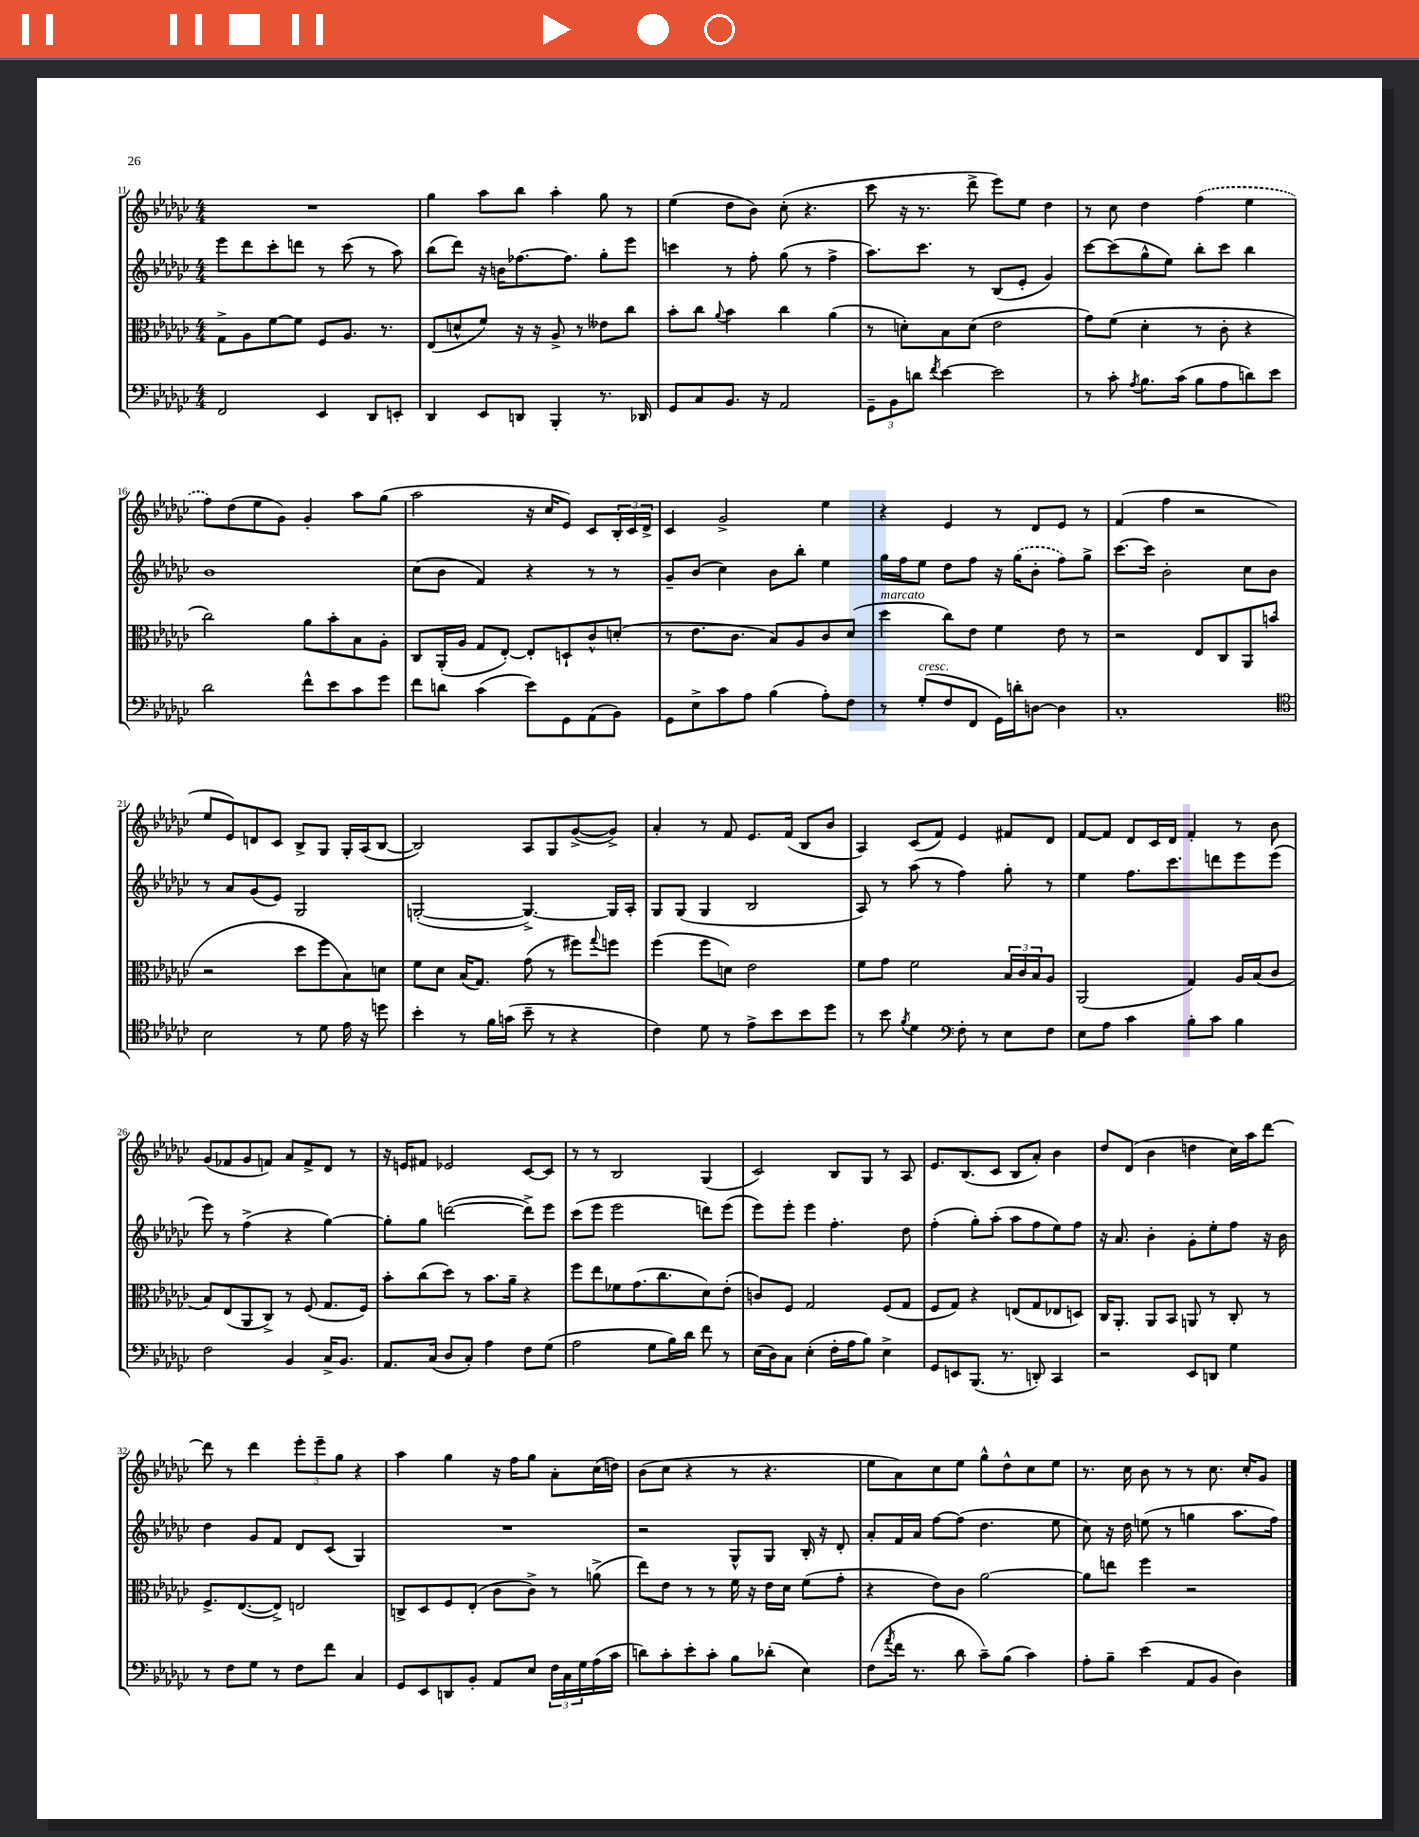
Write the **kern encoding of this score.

**kern	**kern	**kern	**kern
*part4	*part3	*part2	*part1
*staff4	*staff3	*staff2	*staff1
*clefF4	*clefC3	*clefG2	*clefG2
*k[b-e-a-d-g-c-]	*k[b-e-a-d-g-c-]	*k[b-e-a-d-g-c-]	*k[b-e-a-d-g-c-]
*M4/4	*M4/4	*M4/4	*M4/4
=11	=11	=11	=11
2FF/	8G-^\L	8eee-\L	1r
.	8A-\	8ddd-\	.
.	[8f\	8ccc-'\	.
.	8f\J]	8dddn\J	.
4EE-/	8F/L	8r	.
.	8.A-/J	(8ccc-\	.
8DD-/L	.	8r	.
.	8.r	.	.
8EEn'/J	.	8aa-\)	.
=12	=12	=12	=12
4DD-/	(8E-/L	(8bb-\L	4gg-\
.	8dn^^/	8ddd-\J)	.
8EE-/L	8f/J)	16r	8aa-\L
.	.	16bn\KL	.
8DDn/J	16r	[8.ff-X\	8bb-\J
.	16r	.	.
4BBB-'/	8A-^/	.	4aa-'\
.	.	8.ff-\J]	.
.	8r	.	.
8.r	8e--X\L	8gg-'\L	8gg-\
.	8cc-\J	8eee-\J	8r
16DD-X/	.	.	.
=13	=13	=13	=13
8GG-/L	8b-'\L	4cccn\	(4ee-\
8C-/	8cc-\J	.	.
.	8qqa-/	.	.
8.BB-/J	4b-\	8r	8dd-\L
.	.	8ff'\	8b-\J)
16r	.	.	.
2AA-/	4cc-\	(8gg-\	(8cc-'\
.	.	8r	4.r
.	(4a-\	4ff^\	.
=14	=14	=14	=14
12GG-~\L	8r	8.aa-\L)	8ccc-\
12BB-\	.	.	.
.	8dn'\L)	.	16r
12dn\J	.	.	.
.	.	8.ccc-\J	8.r
8qf/	.	.	.
[4e-\	8B-\	.	.
.	(8d\J	8r	8ddd-^\
2e-\]	2e-\	(8B-/L	8eee-\L)
.	.	8e-'/J	8ee-\J
.	.	4g-/)	4dd-\
=15	=15	=15	=15
8r	8g-\L)	[8ccc-\L	8r
8c-'\	(8f\J	(8ccc-\]	8cc-\
8qA-/	.	.	.
8.B-\L	4d-'\	8gg-^^\	4dd-\
.	.	8ee-\J)	.
(16c-\Jk	.	.	.
8B-\L	8r	8bb-'\L	(4ff\
8A-\	8c-'\	8ccc-\J	.
8dn\)	4r	4bb-\	4ee-\
8e-\J	.	.	.
!!LO:LB:g=z
=16	=16	=16	=16
2d-\	2cc-\)	1b-	8ff\L)
.	.	.	(8dd-\
.	.	.	8ee-\
.	.	.	8g-\J)
8f^^\L	8a-\L	.	4g-'/
8e-\	8b-'\	.	.
8c-\	8B-\	.	8aa-\L
8g-\J	8A-'\J	.	(8gg-\J
=17	=17	=17	=17
8f\L	8C-/L	(8cc-\L	2aa-\
8dn\J	(16AA-'/L	8b-\J	.
.	16A-/JJ	.	.
(4c-\	8G-/L	4f/)	.
.	[8E-'/J)	.	.
8e-\L)	8E-'/L]	4r	16r
.	.	.	16cc-/KL
8GG-\	8Dn`/	.	8e-/J)
(8AA-\	8c-^^/	8r	8c-/L
8BB-\J)	(8dn'/J	8r	24B-'/L
.	.	.	24c-/
.	.	.	24d-^/JJ
=18	=18	=18	=18
8GG-\L	8r	8g-~/L	4c-/
8E-^\	8.e-\L	(8b-/J	.
8c-\	.	4cc-\)	2g-^/
.	8.c-\J	.	.
8A-\J	.	.	.
(4B-\	8B-/L)	8b-\L	.
.	8A-/	8bb-'\J	.
8A-'\L)	8c-/	4ee-\	4ee-\
8F\J	(8d-/J	.	.
=19	=19	=19	=19
!	!LO:TX:a:i:t=marcato	!	!
8r	4dd-\	16gg-\LL	4r
.	.	16ff\J	.
!LO:TX:a:i:t=cresc.	!	!	!
(8G-'/L	.	8ee-\J	.
8F/	8cc-\L)	8dd-\L	4e-/
8FF/J	8e-\J	8ff\J	.
16GG-\LL)	4f\	16r	8r
16dn'\J	.	(16gg-\KL	.
[8Dn\J	.	8b-'\J	8d-/L
4D\]	8e-\	8ff\L)	8e-/J
.	8r	8gg-^\J	8r
=20	=20	=20	=20
1C-'	2r	[8.ccc-\L	(4f/
.	.	16ccc-\Jk]	.
.	.	2b-'\	4ff\
.	8E-/L	.	2r
.	8C-/	.	.
.	8AA-/	8cc-\L	.
.	(8bn/J	8b-\J	.
!!LO:LB:g=z
=21	=21	=21	=21
*clefC4	*	*	*
2B-\	2r	8r	8ee-/L
.	.	8a-/L	8e-/)
.	.	(8g-/	8dn/
.	.	8e-/J)	8c-/J
8r	8dd-\L	2G-/	8B-^/L
8d-\	8ff\	.	8G-/J
16e-\	8B-\)	.	16G-'/LL
16r	.	.	(16A-/J
8ddn\	8dn\J	.	[8B-/J
=22	=22	=22	=22
4b-'\	8f\L	([2Gn'/	2B-/])
.	8d-\J	.	.
8r	(16B-/KL	.	.
.	8.G-/J)	.	.
16f\LL	.	.	.
(16gn\JJ	.	.	.
8b-~\	(8g-\	4.G^/_)	8A-/L
8r	8r	.	8G-/
4r	8ff#X\L)	.	([8g-^/
.	8qqgg-/	.	.
.	8ffn\J	16G/LL]	8g-^/J])
.	.	16A-'/JJ	.
=23	=23	=23	=23
4c-\)	(4ff\	8G-/L	4a-'/
.	.	(8G-/J	.
8d-\	8ff\L	4G-/	8r
8r	8dn\J)	.	8f/
8e-^\L	2e-\	2B-/	8.e-/L
8b-\	.	.	.
.	.	.	(16f/Jk
8b-\	.	.	8B-/L
8dd-\J	.	.	8b-/J
=24	=24	=24	=24
8r	8f\L	8A-/)	4A-/)
8b-\	8g-\J	8r	.
8qf/	.	.	.
4d-\	2f\	(8aa-\	(8c-/L
.	.	8r	8f/J)
*clefF4	*	*	*
8F'\	.	4ff\)	4e-/
8r	.	.	.
8E-\L	24B-/LL	8gg-'\	8f#X/L
.	24c-/	.	.
.	24B-/J	.	.
8F\J	8A-/J	8r	8d-/J
=25	=25	=25	=25
8E-\L	(2AA-/	4ee-\	[8f/L
8A-\J	.	.	8f/J]
4c-\	.	8.ff\L	8d-/L
.	.	.	16c-/L
.	.	8.ccc-\	16d-/JJ
8B-'\L	4G-/)	.	4f'/
8c-\J	.	8dddn\	.
4B-\	16A-/LL	8eee-\	8r
.	(16B-/J	.	.
.	8c-/J	(8eee-\J	8b-\
!!LO:LB:g=z
=26	=26	=26	=26
2F\	8B-/L)	8eee-\)	(8g-/L
.	(8E-/	8r	8f-X/
.	8AA-/	(4ff^\	8g-/
.	8C-^/J)	.	8fn/J)
4BB-/	8r	4r	8a-/L
.	(8F/	.	8f^/
16C-^/KL	8.G-/L	[4gg-\)	8d-/J
8.BB-/J	.	.	.
.	.	.	8r
.	16F/Jk)	.	.
=27	=27	=27	=27
8.AA-/L	8b-'\L	8gg-'\L]	16r
.	.	.	16en/KL
.	(8cc-\	8gg-\J	8f#X/J
(16C-/Jk	.	.	.
8D-/L	8dd-\J)	([2dddn\	2e-X/
8C-'/J)	8r	.	.
4A-\	8.b-\L	.	.
.	16a-~\Jk	.	.
8F\L	4r	8ddd^\L])	[8c-/L
(8G-\J	.	8eee-\J	8c-/J]
=28	=28	=28	=28
2A-\	8ff\L	(8ccc-\L	8r
.	8ee-\	8eee-\J	8r
.	8f-X\	2eee-\	2B-/
.	(8.g-\	.	.
8G-\L	.	.	.
.	8.cc-\	.	.
16B-\L)	.	.	.
16d-\JJ	.	.	.
8f\	8d-\)	8dddn\L)	(4G-/
8r	(8e-'\J	(8eee-\J	.
=29	=29	=29	=29
(16E-\LL	8cn/L)	8eee-\L)	2c-/)
16D-\J)	.	.	.
8C-\J	8F/J	8eee-'\J	.
(4E-'\	2G-/	4eee-\	.
16F'\LL	.	4.ff'\	8B-/L
16A-\J	.	.	.
8B-\J)	.	.	8G-/J
4E-^\	(8F/L	.	8r
.	8G-/J	8dd-\	8A-/
=30	=30	=30	=30
8GG-/L	8F/L	(4ff'\	8.e-/L
8EEn/	8G-/J)	.	.
.	.	.	(8.B-/
(8.BBB-/J	4r	8gg-'\L)	.
.	.	(8aa-'\J	8c-/J
8.r	.	.	.
.	(8En/L	8aa-\L	8B-/L
8DDn'/)	8G-/	8ff\	8a-'/J)
4CC-/	8E-X/	8ee-\)	4b-\
.	8Dn/J)	8ff\J	.
=31	=31	=31	=31
2r	16C-/KL	16r	8dd-/L
.	8.AA-'/J	8.a-/	.
.	.	.	(8d-/J
.	8AA-/L	4b-'\	4b-\
.	8BB-/J	.	.
8EE-/L	8AAn/	8g-'\L	4ddn\
8DDn/J	8r	8ee-'\	.
4G-\	8C-'/	8ff\J	16cc-\LL)
.	.	.	16aa-\J
.	8r	16r	[8ddd-\J
.	.	16b-\	.
!!LO:LB:g=z
=32	=32	=32	=32
8r	8.F^/L	4dd-\	8ddd-\]
8F\L	.	.	8r
.	([8.E-/	.	.
8G-\J	.	8g-/L	4ddd-\
8r	8E-^/J])	8f/J	.
8F\L	2En/	8d-/L	12eee-'\L
.	.	.	12eee-~\
8f\J	.	(8c-/J	.
.	.	.	12gg-\J
4C-/	.	4G-/)	4r
=33	=33	=33	=33
8GG-/L	8Cn^/L	1r	4aa-\
8EE-/	8D-/	.	.
8DDn/	8F/	.	4gg-\
8BB-'/J	(8E-'/J	.	.
8AA-/L	8c-\L	.	16r
.	.	.	16ff\KL
8E-/J	8c-^\J)	.	8gg-\J
24F\LL	8r	.	8a-'\L
24C-\	.	.	.
24G-\	.	.	.
(16A-\	(8an^\	.	(16cc-\L
16c-\JJ	.	.	16ddn\JJ)
=34	=34	=34	=34
8dn\L)	8ee-\L)	2r	(8b-\L
8c-'\	8e-\J	.	8cc-\J
8e-'\	8r	.	4r
8c-'\J	8r	.	.
8B-\L	16f\	8G-^^/L	8r
.	16r	.	.
(8d-X'\J	16e-\LL	8G-/J	4.r
.	16d-\JJ	.	.
4E-\)	(8f\L	16B-'/	.
.	.	16r	.
.	8g-'\J	8d-'/	.
=35	=35	=35	=35
(8F\L	4r	8a-'/L	8ee-\L
8qa-/	.	.	.
16f\Jk	.	16f/L	8a-\)
8.r	.	16a-/JJ	.
.	8e-\L)	[8ff\L	8cc-\
8d-\	8c-\J	(8ff\J]	8ee-\J
8c-~\L)	[2a-\	4.dd-\	8gg-^^\L
(8B-\J	.	.	8dd-^^\
4c-\)	.	.	8cc-\
.	.	8ee-\	8ee-\J
=36	=36	=36	=36
8A-'\L	8a-\L]	8cc-\)	8.r
8B-~\J	8een\J	16r	.
.	.	16dd-\	16cc-\
(4e-\	4ff\	(8een\	8b-\
.	.	8r	8r
8AA-/L	2r	4ggn\	8r
8BB-/J	.	.	8.cc-\
4D-\)	.	8.aa-\L	.
.	.	.	16cc-'/KL
.	.	.	8g-/J
.	.	16ff\Jk)	.
==	==	==	==
*-	*-	*-	*-
